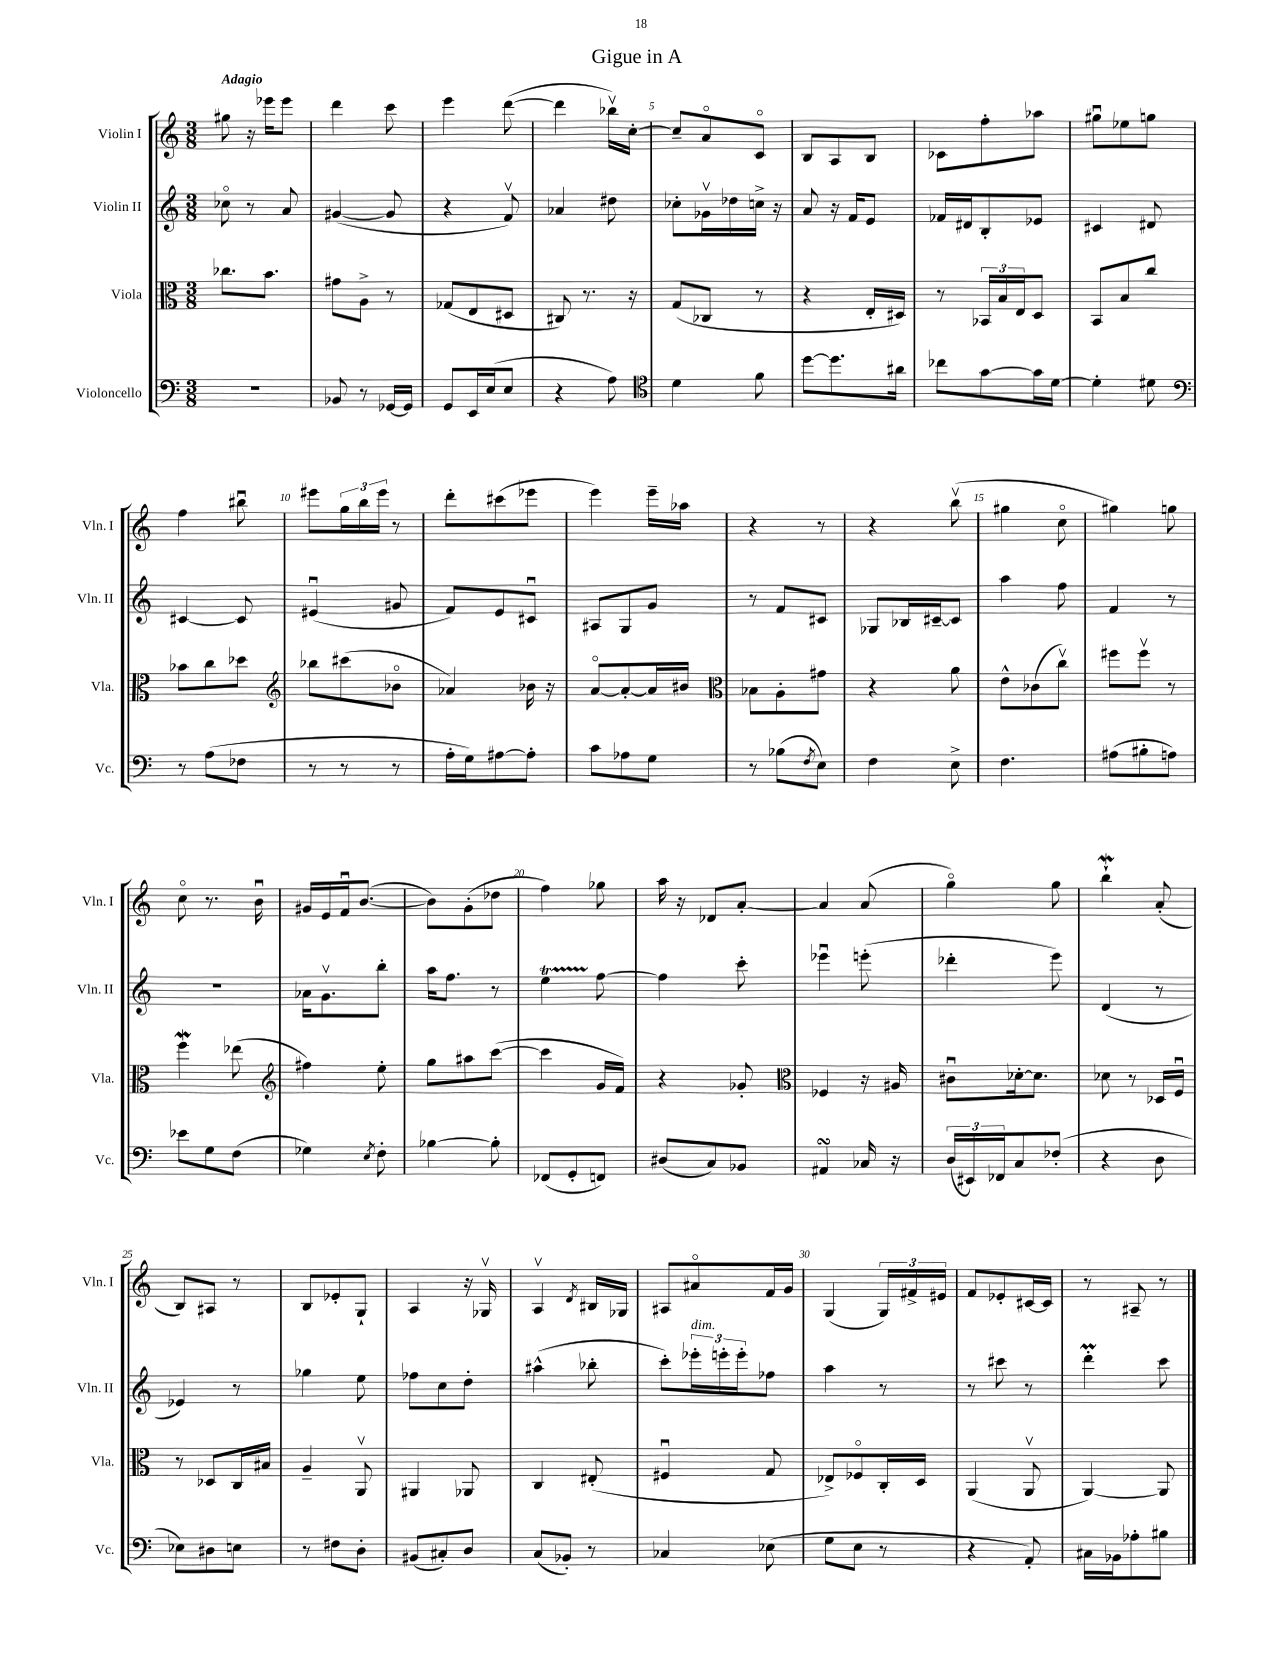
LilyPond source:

\header { title = "Gigue in A" }
<<
\new StaffGroup <<
\new Staff = "s0" \with { instrumentName = "Violin I" shortInstrumentName = "Vln. I" } {
    \clef treble \key c \major \numericTimeSignature \time 3/8 \tempo "Adagio"
    gis''8 r16 ees'''16 ees'''8 |
    d'''4 c'''8 |
    e'''4 d'''8~( |
    d'''4 bes''16\upbow) c''16~-. |
    c''8-- a'8\flageolet c'8\flageolet |
    b8 a8 b8 |
    ces'8 f''8-. aes''8 |
    gis''8\downbow ees''8 g''8 |
    f''4 bis''8\downbow |
    eis'''8 \tuplet 3/2 { g''16 b''16 eis'''16 } r8 |
    d'''8-. cis'''8( ees'''8 |
    e'''4) e'''16-- aes''16 |
    r4 r8 |
    r4 b''8\upbow( |
    gis''4 c''8\flageolet |
    gis''4) g''8 |
    c''8\flageolet r8. b'16\downbow |
    gis'16 e'16 f'16\downbow b'8.~( |
    b'8) g'8-.( des''8 |
    f''4) ges''8 |
    a''16 r16 des'8 a'8~-. |
    a'4 a'8( |
    g''4\flageolet) g''8 |
    b''4-!\mordent a'8-.( |
    b8) ais8 r8 |
    b8 ees'8-. g8-! |
    a4 r16 ges16\upbow |
    a4\upbow \acciaccatura { d'8 } bis16 ges16 |
    ais8 ais'8\flageolet f'16 g'16 |
    g4( \tuplet 3/2 { g16) fis'16-> eis'16 } |
    f'8 ees'8-. cis'16~ cis'16 |
    r8 ais8-- r8 \bar "|." |
}
\new Staff = "s1" \with { instrumentName = "Violin II" shortInstrumentName = "Vln. II" } {
    \clef treble \key c \major \numericTimeSignature \time 3/8
    ces''8\flageolet r8 a'8 |
    gis'4~( gis'8 |
    r4 f'8\upbow) |
    aes'4 dis''8 |
    ces''8-. ges'16\upbow des''16 c''16-> r16 |
    a'8 r16 f'16 e'8 |
    fes'16 dis'16 b8-. ees'8 |
    cis'4 dis'8 |
    cis'4~ cis'8 |
    eis'4\downbow( gis'8 |
    f'8) e'8 cis'8\downbow |
    ais8 g8 g'8 |
    r8 f'8 cis'8 |
    ges8 bes16 cis'16~-- cis'8 |
    a''4 f''8 |
    f'4 r8 |
    R4. |
    aes'16 g'8.\upbow b''8-. |
    a''16 f''8. r8 |
    e''4\startTrillSpan f''8~\stopTrillSpan |
    f''4 c'''8-. |
    ees'''4\downbow e'''8-.( |
    des'''4-. e'''8) |
    d'4( r8 |
    ees'4) r8 |
    ges''4 e''8 |
    fes''8 c''8 d''8-. |
    ais''4-^( bes''8-. |
    c'''8-.) \tuplet 3/2 { ees'''16-.^\markup { \italic "dim." } e'''16-. e'''16-. } fes''8 |
    a''4 r8 |
    r8 cis'''8 r8 |
    d'''4-.\prall c'''8 \bar "|." |
}
\new Staff = "s2" \with { instrumentName = "Viola" shortInstrumentName = "Vla." } {
    \clef alto \key c \major \numericTimeSignature \time 3/8
    ces''8. b'8. |
    gis'8 a8-> r8 |
    ges8( e8 dis8 |
    cis8) r8. r16 |
    g8( ces8 r8 |
    r4 e16-. dis16) |
    r8 \tuplet 3/2 { bes,16 b16 e16 } d8 |
    b,8 b8 c''8 |
    bes'8 c''8 des''8 |
    \clef treble bes''8 cis'''8( bes'8\flageolet |
    aes'4) bes'16 r16 |
    a'8~\flageolet a'8~-. a'16 bis'16 |
    \clef alto bes8 a8-. gis'8 |
    r4 a'8 |
    e'8-^ ces'8( c''8\upbow) |
    fis''8 fis''8\upbow r8 |
    f''4\mordent ees''8( |
    \clef treble fis''4) e''8-. |
    g''8 ais''8 c'''8~( |
    c'''4 g'16 f'16) |
    r4 ges'8-. |
    \clef alto fes4 r16 ais16 |
    cis'8\downbow des'16~-. des'8. |
    des'8 r8 des16 f16\downbow |
    r8 des8 c16 bis16 |
    a4-- a,8\upbow |
    ais,4 aes,8 |
    c4 eis8-.( |
    fis4\downbow g8 |
    ees8->) fes8\flageolet c16-. d16 |
    a,4( a,8\upbow |
    a,4~) a,8 \bar "|." |
}
\new Staff = "s3" \with { instrumentName = "Violoncello" shortInstrumentName = "Vc." } {
    \clef bass \key c \major \numericTimeSignature \time 3/8
    R4. |
    bes,8 r8 ges,16~ ges,16 |
    g,8 e,16 e16( e8 |
    r4 a8) |
    \clef tenor d'4 f'8 |
    d''8~ d''8. ais'16 |
    ces''8 g'8~ g'16 d'16~ |
    d'4-. dis'8 |
    \clef bass r8 a8( fes8 |
    r8 r8 r8 |
    a16-. g16) ais8~ ais8-. |
    c'8 aes8 g8 |
    r8 bes8( \acciaccatura { f8 } e8) |
    f4 e8-> |
    f4. |
    ais8( bis8-. a8) |
    ees'8 g8 f8( |
    ges4) \acciaccatura { e8 } f8-. |
    bes4~ bes8-. |
    fes,8( g,8-. f,8) |
    dis8( c8) bes,8 |
    ais,4\turn ces16 r16 |
    \tuplet 3/2 { d16( eis,16) fes,16 } c8 fes8-.( |
    r4 d8 |
    ees8) dis8 e8 |
    r8 fis8 d8-. |
    bis,8( cis8-.) d8 |
    c8( bes,8-.) r8 |
    ces4 ees8( |
    g8 e8 r8 |
    r4 a,8-.) |
    cis16 bes,16 aes8-. bis8 \bar "|." |
}
>>
>>
\layout { \context { \Score \override BarNumber.break-visibility = ##(#f #t #t) barNumberVisibility = #(every-nth-bar-number-visible 5) } }
